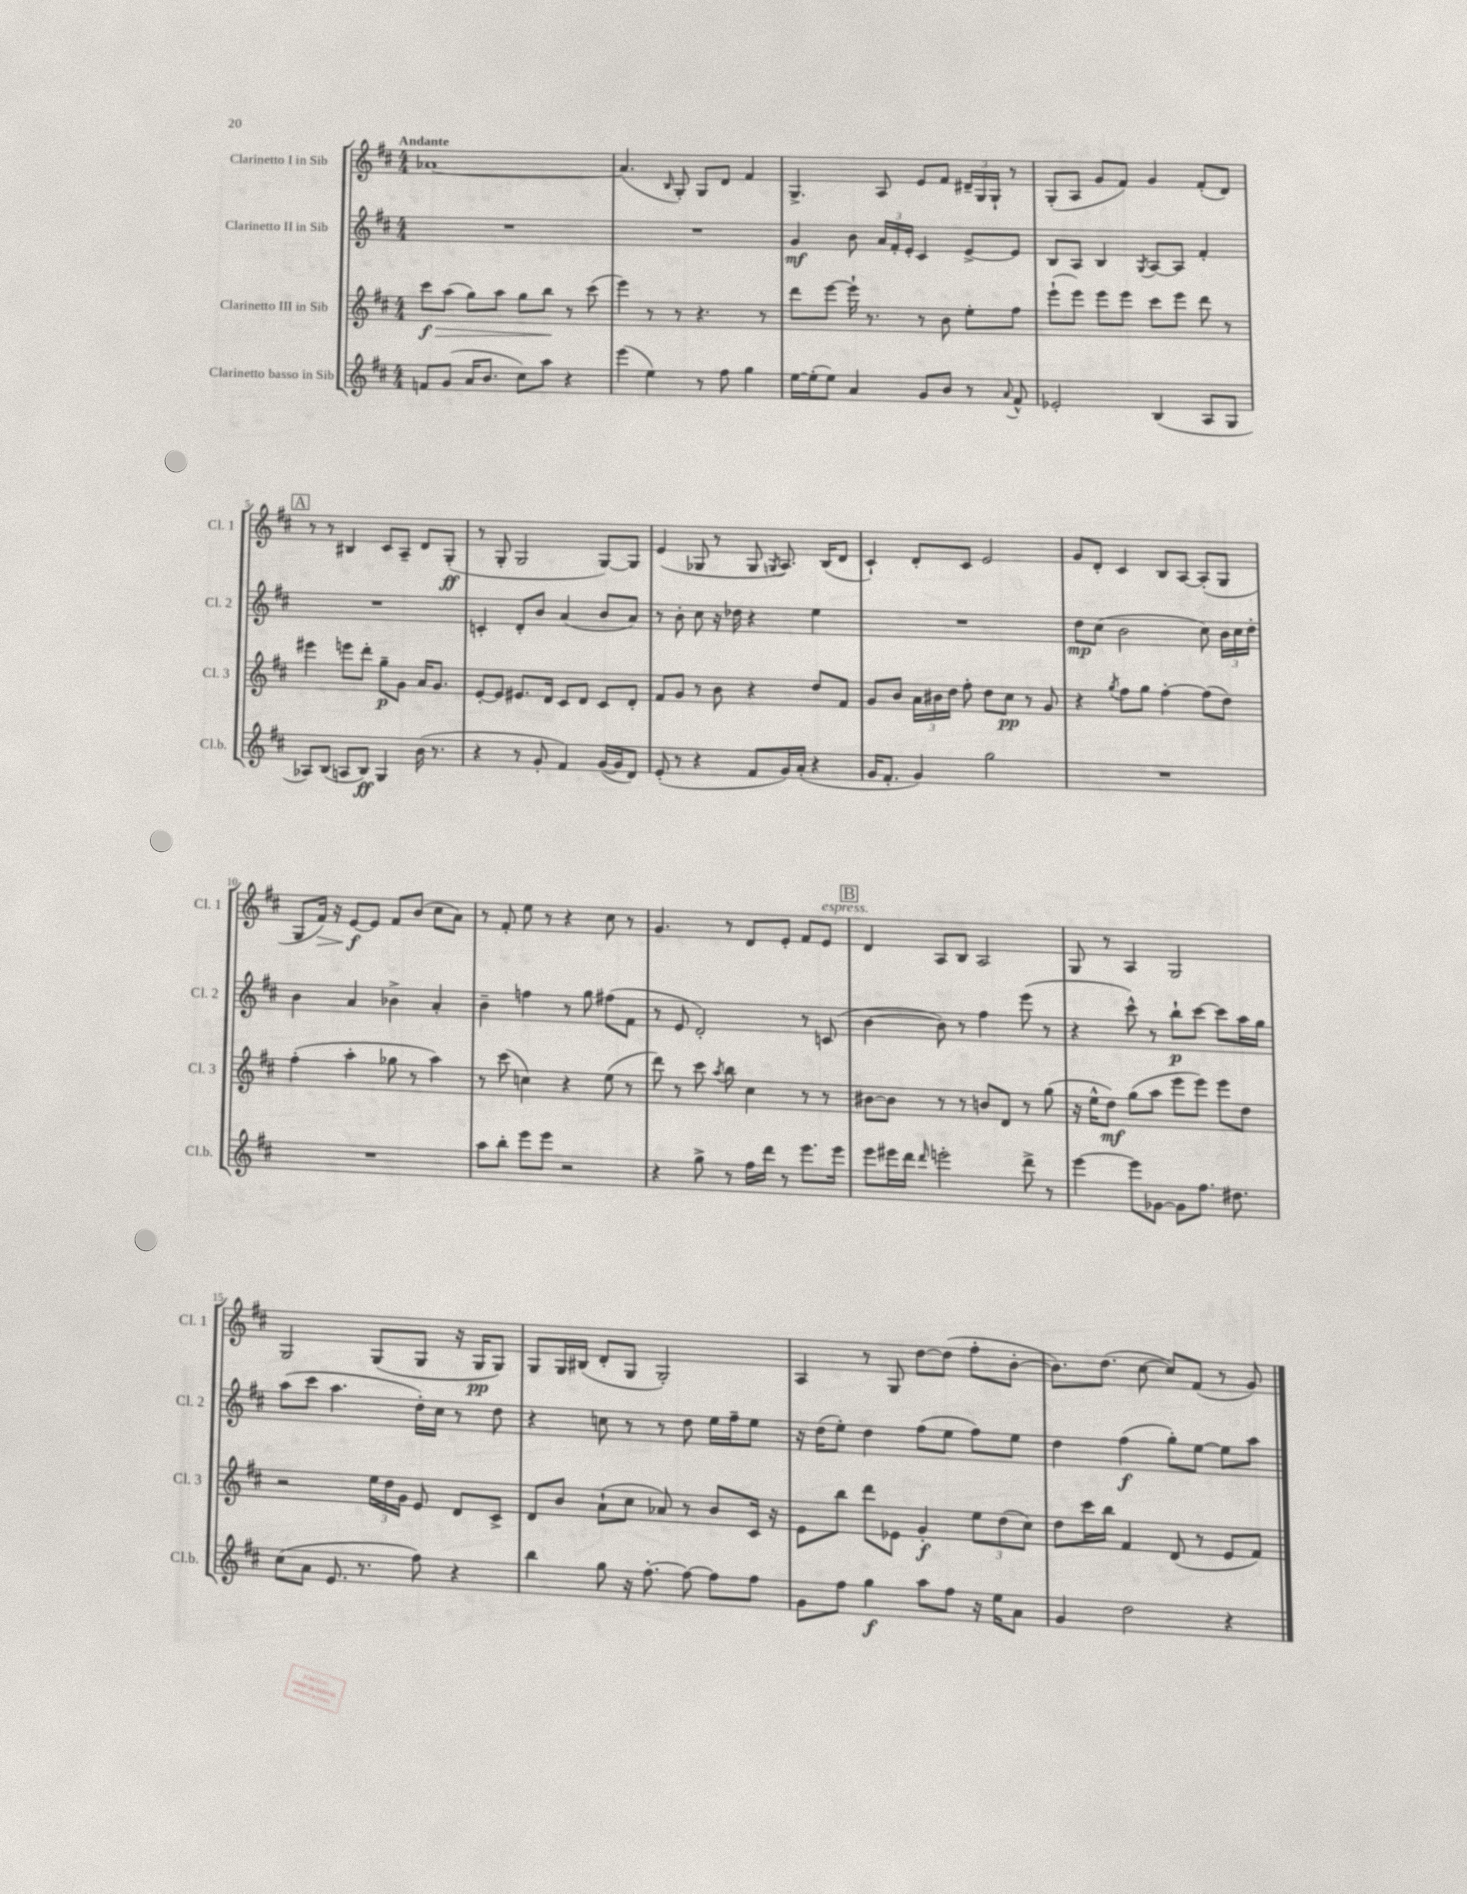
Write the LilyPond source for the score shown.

<<
\new StaffGroup <<
\new Staff = "s0" \with { instrumentName = "Clarinetto I in Sib" shortInstrumentName = "Cl. 1" } {
    \clef treble \key d \major \numericTimeSignature \time 4/4 \tempo "Andante"
    \autoBeamOff aes'1~ |
    aes'4.( \grace { b16 } g8-.) g8[ d'8] fis'4 |
    g4.-> a8 e'8[ fis'8] \tuplet 3/2 { dis'16[-- g16 g16]-! } r8 |
    g8[-.( a8] g'8[ fis'8]) g'4 fis'8[-.( d'8]) |
    \mark \markup { \box "A" } r8 r8 bis4 cis'8[ a8]-- d'8[ g8]-.\ff( |
    r8 g8-. g2 g8[~) g8] |
    e'4( ges8 r8 ges8 \acciaccatura { g8 } a8.) b16[( d'8] |
    cis'4-!) d'8[-. cis'8] e'2 |
    g'8[ d'8]-. cis'4 b8[ a8]~ a8[-.( g8] |
    g8[ fis'16]\>) r16 e'8[~\f\! e'8] fis'8[ b'8]( cis''8[ a'8]) |
    r8 fis'8-. e''8 r8 r4 cis''8 r8 |
    g'4. r8 d'8[ e'8]-. fis'8[ e'8]^\markup { \italic "espress." } |
    \mark \markup { \box "B" } d'4 a8[ b8] a2 |
    g8 r8 a4 g2 |
    g2 g8[( g8] r16 g16[\pp g8]) |
    g8[ g16 bis16]( d'8[-. g8] g2-.) |
    a4 r8 g8 d''8[~ d''8]( fis''8[-. b'8]~-. |
    b'8.[) d''8.]( cis''8~ cis''8[) fis'8]( r8 g'8) \bar "|." |
}
\new Staff = "s1" \with { instrumentName = "Clarinetto II in Sib" shortInstrumentName = "Cl. 2" } {
    \clef treble \key d \major \numericTimeSignature \time 4/4
    \autoBeamOff R1 |
    R1 |
    g'4\mf b'8 \tuplet 3/2 { a'16[ fis'16-. e'16]-. } cis'4 e'8[~-> e'8] |
    b8[ a8] b4 \acciaccatura { g8 } a8[~ a8] fis'4-. |
    \mark \markup { \box "A" } R1 |
    c'4-. d'8[-. b'8] a'4( b'8[ a'8]) |
    r8 b'8-. cis''8 r16 des''16 r4 e''4 |
    R1 |
    d''8[\mp cis''8]( b'2 cis''8) \tuplet 3/2 { b'16[ cis''16 d''16]-. } |
    b'4 a'4 bes'4-> a'4-. |
    b'4-- f''4 r8 g''8 fis''8[( fis'8] |
    r8 e'8 d'2-.) r8 c'8( |
    \mark \markup { \box "B" } b'4~ b'8) r8 fis''4 e'''8( r8 |
    r4 cis'''8-^) r8 b''8[-!\p cis'''8]~ cis'''8[ a''16 g''16] |
    a''8[( cis'''8] a''4. d''16[-.) cis''16] r8 d''8 |
    r4 c''8 r8 r8 d''8 e''16[ fis''16-- e''8] |
    r16 d''16[( e''8]-.) d''4 fis''8[( e''8] fis''8[) e''8] |
    d''4 fis''4\f( g''8[-.) e''8]~ e''8[ a''8] \bar "|." |
}
\new Staff = "s2" \with { instrumentName = "Clarinetto III in Sib" shortInstrumentName = "Cl. 3" } {
    \clef treble \key d \major \numericTimeSignature \time 4/4
    \autoBeamOff cis'''8[\f\> a''8]( g''8[) a''8] g''8[ b''8]\! r8 cis'''8( |
    e'''4) r8 r8 r4. r8 |
    d'''8[ e'''8]~ e'''16-! r8. r8 b'8 e''8[-. fis''8] |
    e'''8[-!( e'''8]) e'''8[ e'''8] cis'''8[ e'''8] d'''8 r8 |
    \mark \markup { \box "A" } eis'''4 e'''8[ d'''8]-. g''8[--\p g'8] a'16[ g'8.] |
    e'8[~-. e'8] eis'8.[ d'16] cis'8[ d'8] cis'8[ d'8]-. |
    fis'8[ g'8] r8 b'8 r4 d''8[ fis'8] |
    g'8[ b'8] \tuplet 3/2 { a'16[ bis'16 d''16] } fis''8-. d''8[ cis''8]\pp r8 g'8 |
    r4 \acciaccatura { g''8 } fis''8[ g''8] fis''4~-. fis''8[( d''8]) |
    fis''4-.( a''4-. ges''8 r8 a''4) |
    r8 cis'''8( c''4) r4 e''8( r8 |
    d'''8) r8 cis'''8 \acciaccatura { a''8 } b''8 cis''4 r8 r8 |
    \mark \markup { \box "B" } bis'8[~ bis'8] r8 r8 b'8[ d'8] r8 g''8( |
    r16 e''16[-^ d''8]\mf) g''8[( a''8] e'''8[ e'''8]) e'''8[ d''8] |
    r2 \tuplet 3/2 { e''16[ d''16 g'16] } e'8 d'8[ cis'8]-> |
    d'8[ b'8] a'8[-!( cis''8] aes'8) r8 b'8[ cis'16] r16 |
    e'8[ b''8] d'''8[ ees'8] g'4-.\f \tuplet 3/2 { e''8[ d''8( cis''8]) } |
    d''8[ cis'''16 b''16] fis'4 d'8( r8 e'8[ fis'8]) \bar "|." |
}
\new Staff = "s3" \with { instrumentName = "Clarinetto basso in Sib" shortInstrumentName = "Cl.b." } {
    \clef treble \key d \major \numericTimeSignature \time 4/4
    \autoBeamOff f'8[ g'8]( a'16[ b'8.] cis''8[) a''8] r4 |
    e'''4( e''4) r8 fis''8 g''4 |
    e''16[~ e''16-.( e''8]) a'4 g'8[ b'8] r8 \appoggiatura { a'8 } fis'8-^ |
    ees'2-. b4( a8[ g8] |
    \mark \markup { \box "A" } aes8[) b8]( a8[ b8]\ff) g4 b'16( r8. |
    r4 r8 g'8-. fis'4) g'16[~( g'16 d'8]) |
    e'8-.( r8 r4 fis'8[ g'16) a'16]-.( r4 |
    g'16[ fis'8.]-. g'4) g''2 |
    R1 |
    R1 |
    a''8[ b''8]-. e'''8[ e'''8] r2 |
    r4 g''8-> r8 fis''16[ d'''16] r8 e'''8.[ e'''16] |
    \mark \markup { \box "B" } e'''8[ eis'''16 d'''16] \grace { d'''16 } e'''2-. d'''8-> r8 |
    e'''4~ e'''8[ ges'8]~ ges'8[ fis''8.] dis''8. |
    cis''8[( a'8] e'8. r8. fis''8) r4 |
    b''4 g''8 r16 fis''8.~-. fis''8~ fis''8[ fis''8] |
    g'8[ fis''8] g''4\f a''8[ fis''8] r16 e''16[ a'8] |
    g'4 d''2 r4 \bar "|." |
}
>>
>>
